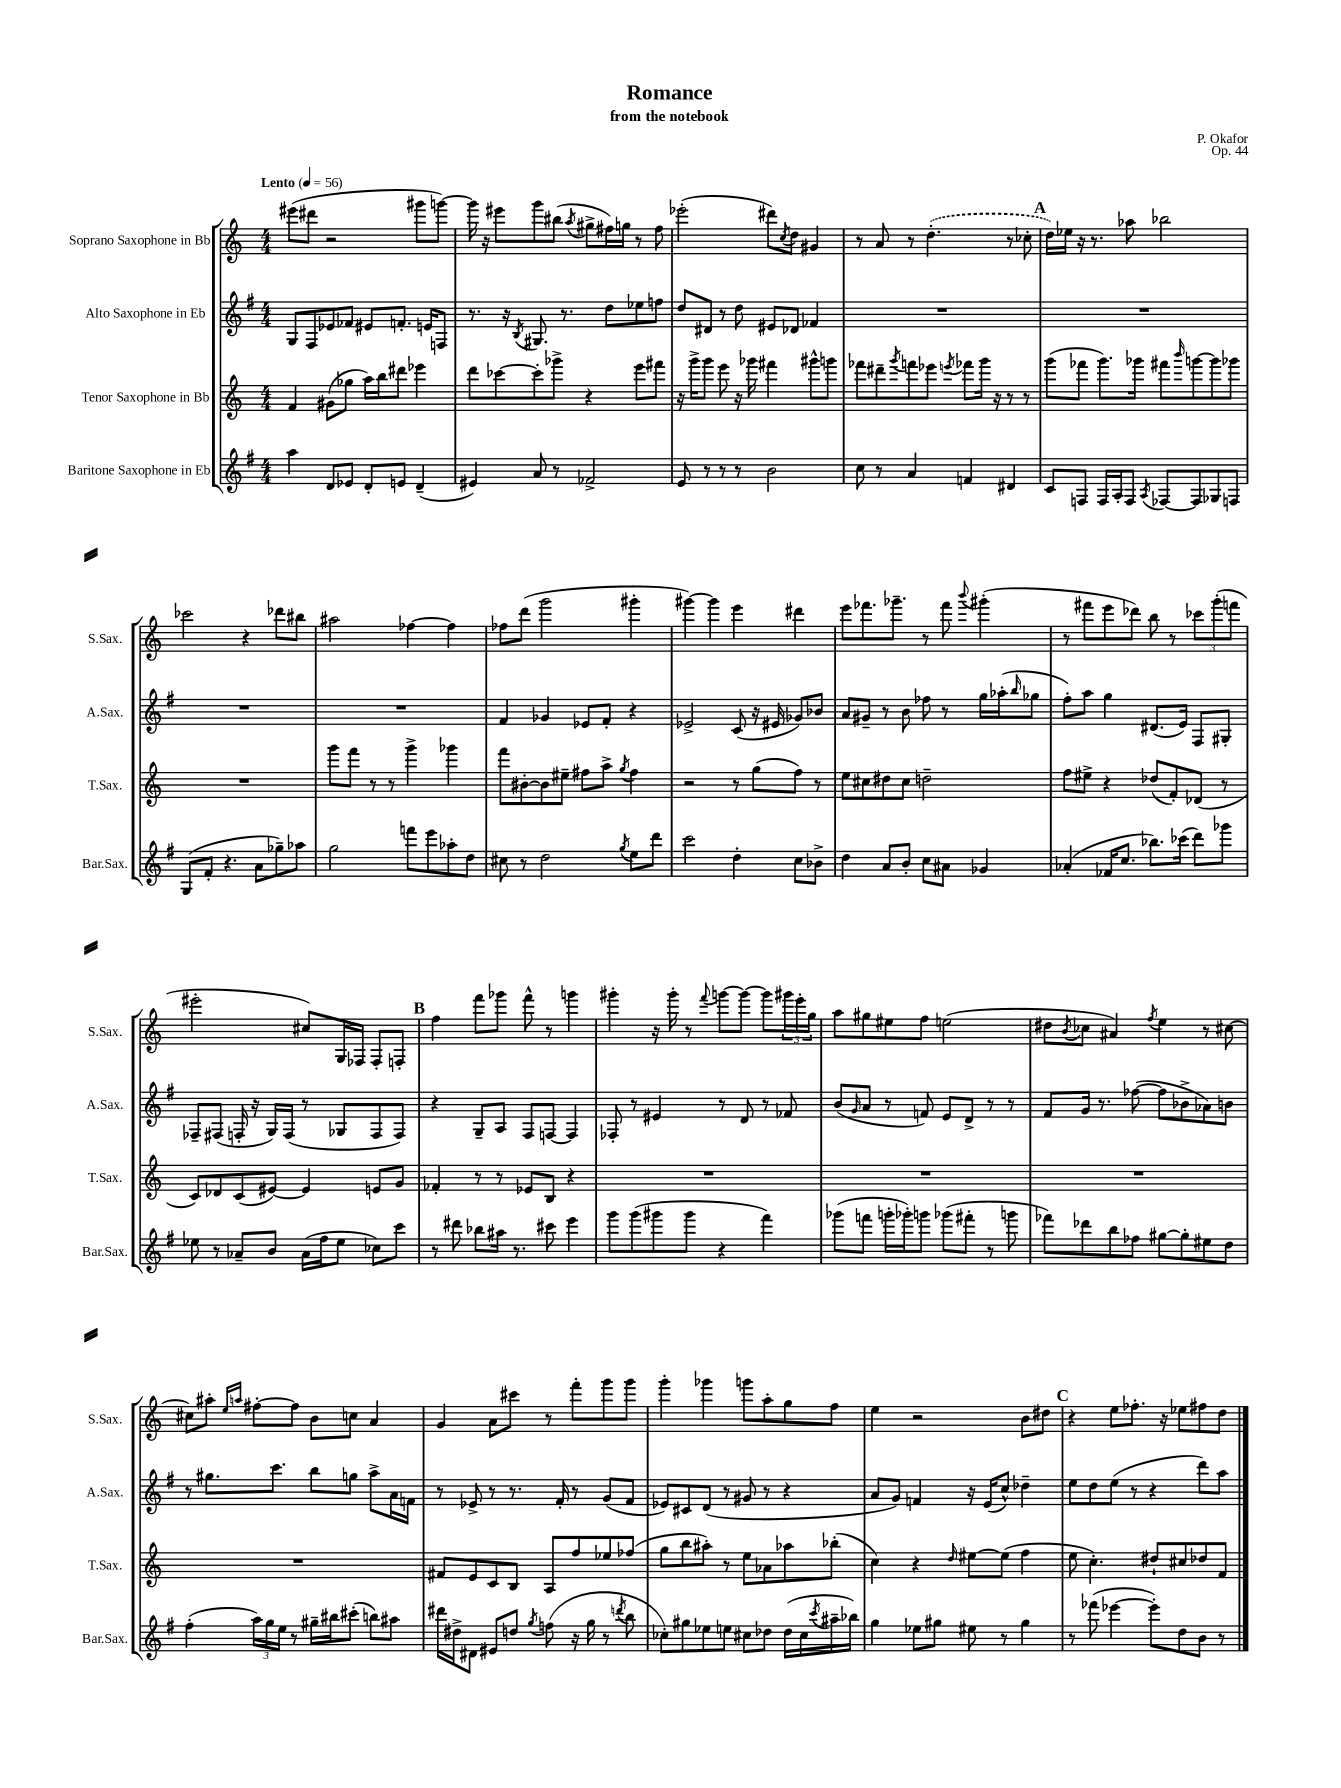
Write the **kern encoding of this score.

**kern	**kern	**kern	**kern
*part4	*part3	*part2	*part1
*staff4	*staff3	*staff2	*staff1
*I"Baritone Saxophone in Eb	*I"Tenor Saxophone in Bb	*I"Alto Saxophone in Eb	*I"Soprano Saxophone in Bb
*I'Bar.Sax.	*I'T.Sax.	*I'A.Sax.	*I'S.Sax.
*clefG2	*clefG2	*clefG2	*clefG2
*k[f#]	*k[]	*k[f#]	*k[]
*M4/4	*M4/4	*M4/4	*M4/4
*MM56	*MM56	*MM56	*MM56
=1	=1	=1	=1
!	!	!	!LO:TX:a:B:t=Lento
4aa\	4f/	8G/L	(8eee#X\L
.	.	8F#/	8ddd#X\J
8d/L	(8g#X\L	8e-X/	2r
8e-X/J	8gg-X\J	8f-X/J	.
8d'/L	16aa\LL)	8e#X/L	.
.	16bb\J	.	.
8en/J	8ddd#X\J	8.fn'/J	.
(4d~/	4eee-X\	.	8ggg#X\L
.	.	16en/KL	.
.	.	8Fn/J	[8gggn\J)
=2	=2	=2	=2
4e#X/)	8ddd\L	8.r	16ggg\]
.	.	.	16r
.	[8ccc-X\	.	8eee#X\L
.	.	16r	.
.	.	8qB/	.
8a/	8ccc-'\]	8.G#X/	8ggg\
8r	8ggg-X^\J	.	(8bb#X\J
.	.	8.r	.
.	.	.	8qaa/
2f-X^/	4r	.	8gg#X^\L
.	.	8dd\L	16ff#X\L)
.	.	.	16ggn\JJ
.	8eee\L	8ee-X\	8r
.	8fff#X\J	8ffn\J	8ff#\
=3	=3	=3	=3
8e/	16r	8dd/L	(2eee-X'\
.	16ggg^\KL	.	.
8r	8ggg\J	8d#X/J	.
8r	8eee\	8r	.
8r	16r	8dd\	.
.	16ggg-X\	.	.
2b\	4fff#X\	8e#X/L	8ddd#X\L)
.	.	.	8qcc/
.	.	8d-X/J	8dd\J
.	8ggg#X^^\L	4f-X/	4g#X/
.	8gggn\J	.	.
=4	=4	=4	=4
8cc\	8fff-X\L	1r	8r
8r	8ddd#X~\	.	8a/
.	8qggg/	.	.
4a/	8fffn\	.	8r
.	8eee-X\J	.	(4.dd'\
.	8qeeen/	.	.
4fn/	8fff-X\L	.	.
.	16ggg\Jk	.	.
.	16r	.	.
4d#X/	8r	.	8r
.	8r	.	8cc-X'\
!!LO:REH:place=s1:t=A
=5	=5	=5	=5
8c/L	(8ggg\L	1r	16dd\LL)
.	.	.	16ee-X\JJ
8Fn/J	8fff-X\J	.	16r
.	.	.	8.r
16F/LL	8.ggg\L)	.	.
16A'/J	.	.	.
8F/J	.	.	8aa-X\
.	16ggg-X\Jk	.	.
8qA/	.	.	.
[8F-X/L	8fff#X\L	.	2bb-X\
.	16qqbbb/	.	.
8F-/]	[8gggn\	.	.
8G-X/	8ggg\]	.	.
8Fn/J	8ggg-X\J	.	.
!!LO:LB:g=z
=6	=6	=6	=6
(8G/L	1r	1r	2ccc-X\
8f#'/J	.	.	.
4.r	.	.	.
.	.	.	4r
8a\L	.	.	.
8gg-X~\)	.	.	8ddd-X\L
8aa-X\J	.	.	8bb#X\J
=7	=7	=7	=7
2gg\	8ggg\L	1r	2aa#X\
.	8fff\J	.	.
.	8r	.	.
.	8r	.	.
8fffn\L	4ggg^\	.	[4ff-X\
8eee\	.	.	.
8aa-X'\	4ggg-X\	.	4ff-\]
8dd\J	.	.	.
=8	=8	=8	=8
8cc#X\	8fff\L	4f#/	8ff-X\L
8r	[8b#X'\	.	(8ddd\J
2dd\	8b#\]	4g-X/	2ggg\
.	8ee#X~\J	.	.
.	8ff#X\L	8e-X/L	.
.	8aa^\J	8f#'/J	.
8qgg/	8qgg/	.	.
8ee\L	4ff#\	4r	4ggg#X'\
8ddd\J	.	.	.
=9	=9	=9	=9
2ccc\	2r	2e-X^/	[4ggg#X\)
.	.	.	4ggg#\]
4dd'\	8r	(8c/	4eee\
.	(8gg\L	16r	.
.	.	16e#X/	.
8cc\L	8ff\J)	8g-X/L)	4ddd#X\
8b-X^\J	8r	8b-X/J	.
=10	=10	=10	=10
4dd\	8ee\L	8a/L	8eee\L
.	8cc#X\	8g#X~/J	8.fff-X\
8a/L	8dd#X\	8r	.
.	.	.	8.ggg-X~\J
8b'/J	8cc#\J	8b\	.
8cc\L	2ddn~\	8ff-X\	8r
8a#X\J	.	8r	8fff-\
.	.	.	8qqbbb/
4g-X/	.	16gg\LL	(4ggg#X'\
.	.	(16aa-X'\J	.
.	.	16qqbb/	.
.	.	8gg-X\J	.
=11	=11	=11	=11
(4a-X'/	8ff\L	8ff#'\L)	8r
.	8ee#X^\J	8aa\J	8fff#X\L
16f-X/KL	4r	4gg\	8eee\
8.cc/J	.	.	.
.	.	.	8ddd-X\J)
8.bb-X\L)	(8dd-X/L	(8.d#X/L	8bb\
.	8f'/)	.	8r
(16ccc-X\Jk	.	16e/Jk)	.
8ddd\L)	(8d-X/J	8F#/L	12ccc-X\L
.	.	.	(12ggg'\
8ggg-X\J	8r	8G#X'/J	.
.	.	.	12fffn\J
!!LO:LB:g=z
=12	=12	=12	=12
8ee-X\	8c/L)	8F-X~/L	2eee#X'\
8r	8d-X/	(8F#X/J	.
8a-X~/L	(8c/	16Fn'/	.
.	.	16r	.
8b/J	[8e#X/J)	16G/LL)	.
.	.	(16F/JJ	.
(16a-\LL	4e#/]	8r	8cc#X/L)
16ff#\J	.	.	.
8ee-\J	.	8G-X/L	16G/L
.	.	.	16F-X/JJ
8cc-X\L)	8en/L	8F/	8F-'/L
8ccc\J	8g/J	8F/J)	8Fn'/J
!!LO:REH:place=s1:t=B
=13	=13	=13	=13
8r	4f-X'/	4r	4ff\
8ddd#X\	.	.	.
8bb-X\L	8r	8G~/L	8fff\L
16aa#X\Jk	8r	8A/J	8ggg-X\J
8.r	.	.	.
.	8e-X/L	8F#/L	8fff^^\
8ccc#X\	8B/J	[8Fn/J	8r
4eee\	4r	4F/]	4gggn\
=14	=14	=14	=14
8ggg\L	1r	8F-X'/	4ggg#X'\
(8ggg\	.	8r	.
8ggg#X\	.	4e#X/	16r
.	.	.	16ggg#'\
8ggg#\J	.	.	8r
.	.	.	8qqfff/
4r	.	8r	[8gggn\L
.	.	8d/	8ggg\J_
4fff#\)	.	8r	8ggg\L]
.	.	8f-X/	24ggg#X\L
.	.	.	24eee'\
.	.	.	24gg\JJ
=15	=15	=15	=15
(8ggg-X\L	1r	(8b/L	8aa\L
.	.	16qqg/	.
8fffn\J	.	8a/J	8gg#X\
16gggn'\LL	.	8r	8ee#X\
16ggg-X'\J)	.	.	.
8gggn\J	.	8fn/)	8ff\J
(8ggg-X\L	.	8e/L	(2een\
8fff#X'\J	.	8d^/J	.
8r	.	8r	.
8gggn\	.	8r	.
=16	=16	=16	=16
8fff-X\L)	1r	8f#/L	8dd#X\L
.	.	.	8qb/
8ddd-X\	.	16g/Jk	8cc-X\J
.	.	8.r	.
8bb\	.	.	4a#X/)
8ff-X\J	.	([8ff-X\	.
.	.	.	8qff/
[8gg#X\L	.	8ff-\L]	4ee\
8gg#'\]	.	8b-X^\	.
8ee#X\	.	8a-X\)	8r
8dd\J	.	8bn\J	[8cc#X\
!!LO:LB:g=z
=17	=17	=17	=17
(4ff#'\	1r	8r	8cc#X\L]
.	.	8.gg#X\L	8aa#X'\J
.	.	.	16qqee/LL
.	.	.	16qqaan/JJ
24aa\LL)	.	.	[8ff#X'\L
24gg\	.	.	.
.	.	8.ccc\J	.
24ee\JJ	.	.	.
8r	.	.	8ff#\J]
16gg#X~\LL	.	8bb\L	8b\L
16bb#X\J	.	.	.
(8ccc#X'\J	.	8ggn\J	8ccn\J
8bbn\L)	.	8aa^\L	4a/
8aa#X\J	.	16a\L	.
.	.	16fn\JJ	.
=18	=18	=18	=18
16ddd#X\LL	8f#X/L	8r	4g/
16dd#X^\J	.	.	.
8d#X\J	8e/	8e-X^/	.
8e#X/L	8c/	8r	8a\L
8ddn/J	8B/J	8.r	8ccc#X\J
8qgg/	.	.	.
(8ffn\	8A/L	.	8r
.	.	16f#'/	.
16r	8ff/	8r	8fff'\L
16gg\	.	.	.
8r	8ee-X/	(8g/L	8ggg\
8qdddn/	.	.	.
8bb\	(8ff-X/J	8f#/J	8ggg\J
=19	=19	=19	=19
8cc-X'\L)	8gg\L	8e-X/L)	4ggg'\
8gg#X\	8bb\	8c#X/	.
8ee-X\	8aa#X'\J)	(8d/J	4ggg-X\
8een\J	8r	8r	.
8cc#X\L	8ee\L	8g#X/	8gggn\L
8dd-X\J	8a-X\	8r	8aa'\
(16dd-\LL	8aa-X\	4r	8gg\
16cc#\	.	.	.
8qccc/	.	.	.
16aa#X~\	(8bb-X'\J	.	8ff\J
16bb-X\JJ)	.	.	.
=20	=20	=20	=20
4gg\	4cc\)	8a/L	4ee\
.	.	8g/J)	.
8ee-X\L	4r	4fn/	2r
8gg#X\J	.	.	.
.	16qqdd/	.	.
8ee#X\	[8ee#X\L	16r	.
.	.	(16e/KL	.
8r	(8ee#\J]	8cc^^/J)	.
4gg#\	4ff\	4dd-X~\	8b\L
.	.	.	8dd#X\J
!!LO:REH:place=s1:t=C
=21	=21	=21	=21
8r	8ee\	8ee\L	4r
(8fff-X\	4.cc'\)	8dd\	.
[4eee-X\	.	(8ee\J	8ee\L
.	.	8r	8.ff-X'\J
8eee-'\L])	8dd#X`/L	4r	.
.	.	.	16r
8dd\	8cc#X/	.	8ee-X\L
8b\J	8dd-X/	8ddd\L)	8ff#X\
8r	8f/J	8aa\J	8dd\J
==	==	==	==
*-	*-	*-	*-
